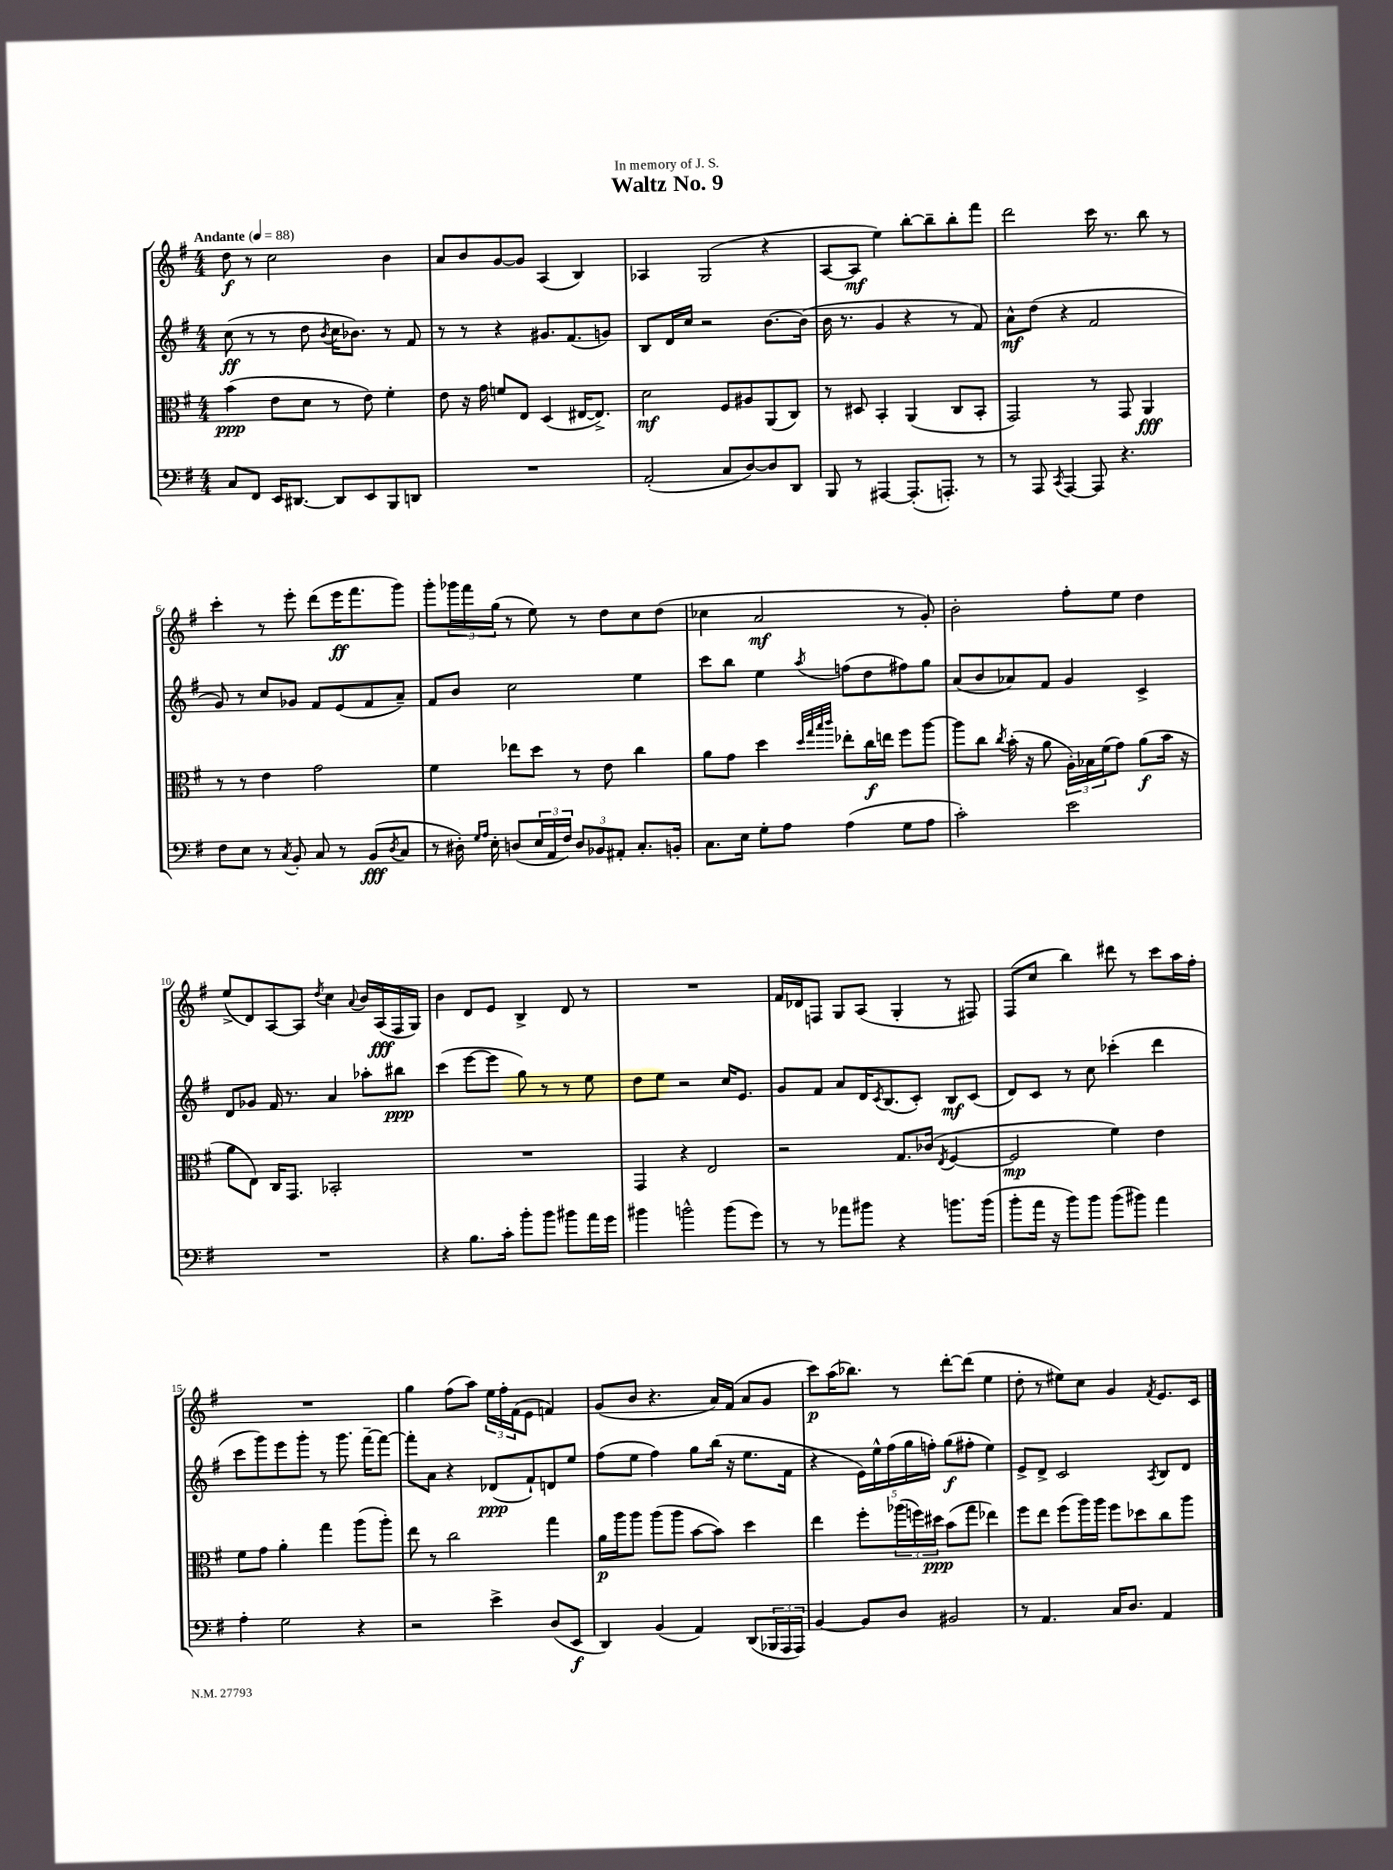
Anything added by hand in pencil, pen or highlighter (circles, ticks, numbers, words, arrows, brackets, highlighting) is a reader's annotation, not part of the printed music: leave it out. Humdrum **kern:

**kern	**kern	**kern	**kern
*staff4	*staff3	*staff2	*staff1
*clefF4	*clefC3	*clefG2	*clefG2
*k[f#]	*k[f#]	*k[f#]	*k[f#]
*M4/4	*M4/4	*M4/4	*M4/4
*MM88	*MM88	*MM88	*MM88
8C	(4b	(8cc	8dd
8FF#	.	8r	8r
16EE	8e	8r	2cc
[8.DD#	.	.	.
.	8d	8dd	.
.	.	8qb	.
8DD#]	8r	16cc	.
.	.	8.b-)	.
8EE	8e)	.	.
8BBB	4f#'	8r	4b
8DD	.	8f#	.
=	=	=	=
1r	8e	8r	8a
.	16r	8r	8b
.	16g	.	.
.	8f	4r	[8g
.	8E	.	8g]
.	(4D	8.g#	(4A
.	.	(8.f#	.
.	[16E#	.	4B)
.	8.E#^])	.	.
.	.	8g)	.
=	=	=	=
(2AA'	2d	8B	4A-
.	.	16d	.
.	.	16cc	.
.	.	2r	(2G
8C	8F#	.	.
[8D)	8A#	.	.
8D]	(8AA	[8.b	4r
8DD	8C)	.	.
.	.	(16b]	.
=	=	=	=
8BBB	8r	16b	[8A
.	.	8.r	.
8r	8D#	.	8A]
[4AAA#	4BB'	4g	4ee)
(8.AAA#']	(4AA	4r	[8bb'
.	.	.	8bb~]
8.AAA')	.	.	.
.	8C	8r	8bb'
8r	8BB'	8f#)	8fff#
=	=	=	=
8r	2GG)	8a^^	2ddd
8AAA	.	(8dd	.
8qCC	.	.	.
[4AAA	.	4r	.
8AAA]	8r	2f#	16ccc
.	.	.	8.r
4.r	8GG	.	.
.	4AA	.	8bb
.	.	.	8r
=	=	=	=
8F#	8r	8g)	4ccc'
8E	8r	8r	.
8r	4e	8cc	8r
8qC	.	.	.
8BB'	.	8g-	8eee'
8C	2g	8f#	(8ddd
8r	.	(8e	16eee
.	.	.	8.fff#
(8BB	.	8f#	.
8qD	.	.	.
8C	.	8a~)	8ggg)
=	=	=	=
8r	4f#	8f#	8ggg'
16D#')	.	8b	24ggg-
.	.	.	24fff#
16qqG	.	.	.
16qqA	.	.	.
16E'	.	.	.
.	.	.	(24gg
(8D	8ee-	2cc	8r
24E	8dd	.	8ee)
24AA	.	.	.
24F#)	.	.	.
12D	8r	.	8r
12BB-	.	.	.
.	8e	.	8dd
12AA#'	.	.	.
8.C'	4cc	4ee	8cc
.	.	.	(8dd
16BB'	.	.	.
=	=	=	=
8.C	8a	8ccc	4cc-
.	8g	8bb	.
16E	.	.	.
8G'	4dd	4ee	2a
8A	.	.	.
.	32qqdd	.	.
.	32qqgg	.	.
.	32qqbb	.	.
.	32qqccc	8qaa	.
(4A	8ee-'	(8ff	.
.	16cc	8dd	.
.	16ee	.	.
8G	8ff#	8ff#)	8r
8A	[8aa	8gg	8g')
=	=	=	=
2c')	8aa]	(8a	2b'
.	8cc	8b	.
.	8qcc	.	.
.	(16b'	8a-)	.
.	16r	.	.
.	8a	8f#	.
2e	24A')	4g	8ff#'
.	24B-	.	.
.	(24f#	.	.
.	8g)	.	8ee
.	(8a	4c^	4dd
.	16b	.	.
.	16r	.	.
=	=	=	=
1r	8a	8d	(8ee^
.	8E)	8g-	8d)
.	16C	16f#	[8A
.	8.GG	8.r	.
.	.	.	8A]
.	.	.	8qdd
.	2BB-'	4a	4cc
.	.	.	8qqa
.	.	8aa-'	16b
.	.	.	(16A
.	.	8bb#	16F#
.	.	.	16G)
=	=	=	=
4r	1r	(4ccc	4b
8.B	.	[8eee	8d
.	.	8eee]	8e
16c'	.	.	.
8b'	.	8gg)	4B^
8b	.	8r	.
8b#	.	8r	8d
16a	.	8ee	8r
16g	.	.	.
=	=	=	=
4b#	4GG	8dd	1r
.	.	8ee	.
2b^^	4r	2r	.
.	2E	.	.
(8b	.	16cc	.
.	.	8.e	.
8g)	.	.	.
=	=	=	=
8r	2r	8g	16f#
.	.	.	16d-
8r	.	8f#	8F
8a-	.	8a	8G
8b#	.	16d	(8A
.	.	8qc	.
.	.	(8.B	.
4r	8.G	.	4G'
.	.	8c')	.
.	(16c-	.	.
.	8qE	.	.
8.b	[4F#	8B	8r
.	.	(8c	8F#)
(16b	.	.	.
=	=	=	=
8b'	2F#]	8d)	(8F#
16a	.	8c	8cc
16r	.	.	.
8b)	.	8r	4bb)
8b	.	8cc	.
(8b	4f#)	(4ccc-'	8ddd#
8b#)	.	.	8r
4a	4e	4ddd	8ccc
.	.	.	16aa
.	.	.	16ff#'
=	=	=	=
4A'	8f#	8ccc	1r
.	8g	8ggg)	.
2G	4a'	8eee	.
.	.	8ggg'	.
.	4gg	8r	.
.	.	8.ggg	.
4r	(8aa	.	.
.	.	[16fff#~	.
.	8aa')	8fff#_	.
=	=	=	=
2r	8ee	8fff#']	4gg
.	8r	8a	.
.	2cc	4r	(8ff#
.	.	.	8aa)
4e^	.	(8d-	24ee
.	.	.	24ff#'
.	.	.	(24f#
.	.	8f#`)	8e
(8D	4gg	8d	4f)
8EE	.	8ee	.
=	=	=	=
4DD)	16a	(8ff#	(8g
.	16aa	.	.
.	8aa	8ee	8b
(4BB	(8aa	4ff#)	4.r
.	8aa	.	.
4AA)	[8b	8gg	.
.	8b])	(16bb	16a)
.	.	16r	(16f#
(8DD	4dd	8.ee	8a
24BBB-	.	.	8g
24AAA	.	.	.
.	.	16f#	.
24AAA)	.	.	.
=	=	=	=
[4BB	4ee	4r	8ccc)
.	.	.	(16aa
.	.	.	8.bb-)
8BB]	8ff#'	20e)	.
.	.	20ee^^	.
.	.	(20ff#	.
8D	(24aa-	.	8r
.	.	20gg	.
.	24ff)	.	.
.	.	20ff')	.
.	24dd#	.	.
2BB#	(8b	(8gg	[8ddd'
.	8gg	8ff#'	(8ddd]
.	4ee-)	4ee)	4ee
=	=	=	=
8r	8ff#	8e^	8dd'
4.AA	8ee	8d^	8r
.	(8ff#	2c	8ee#)
.	16aa)	.	8cc
.	16aa	.	.
16C	8ff#	.	4g
8.D	.	.	.
.	8dd-	.	.
.	.	8qA	8qf#
4AA	8cc	8B	8.e
.	8aa	8d	.
.	.	.	16c
==	==	==	==
*-	*-	*-	*-
